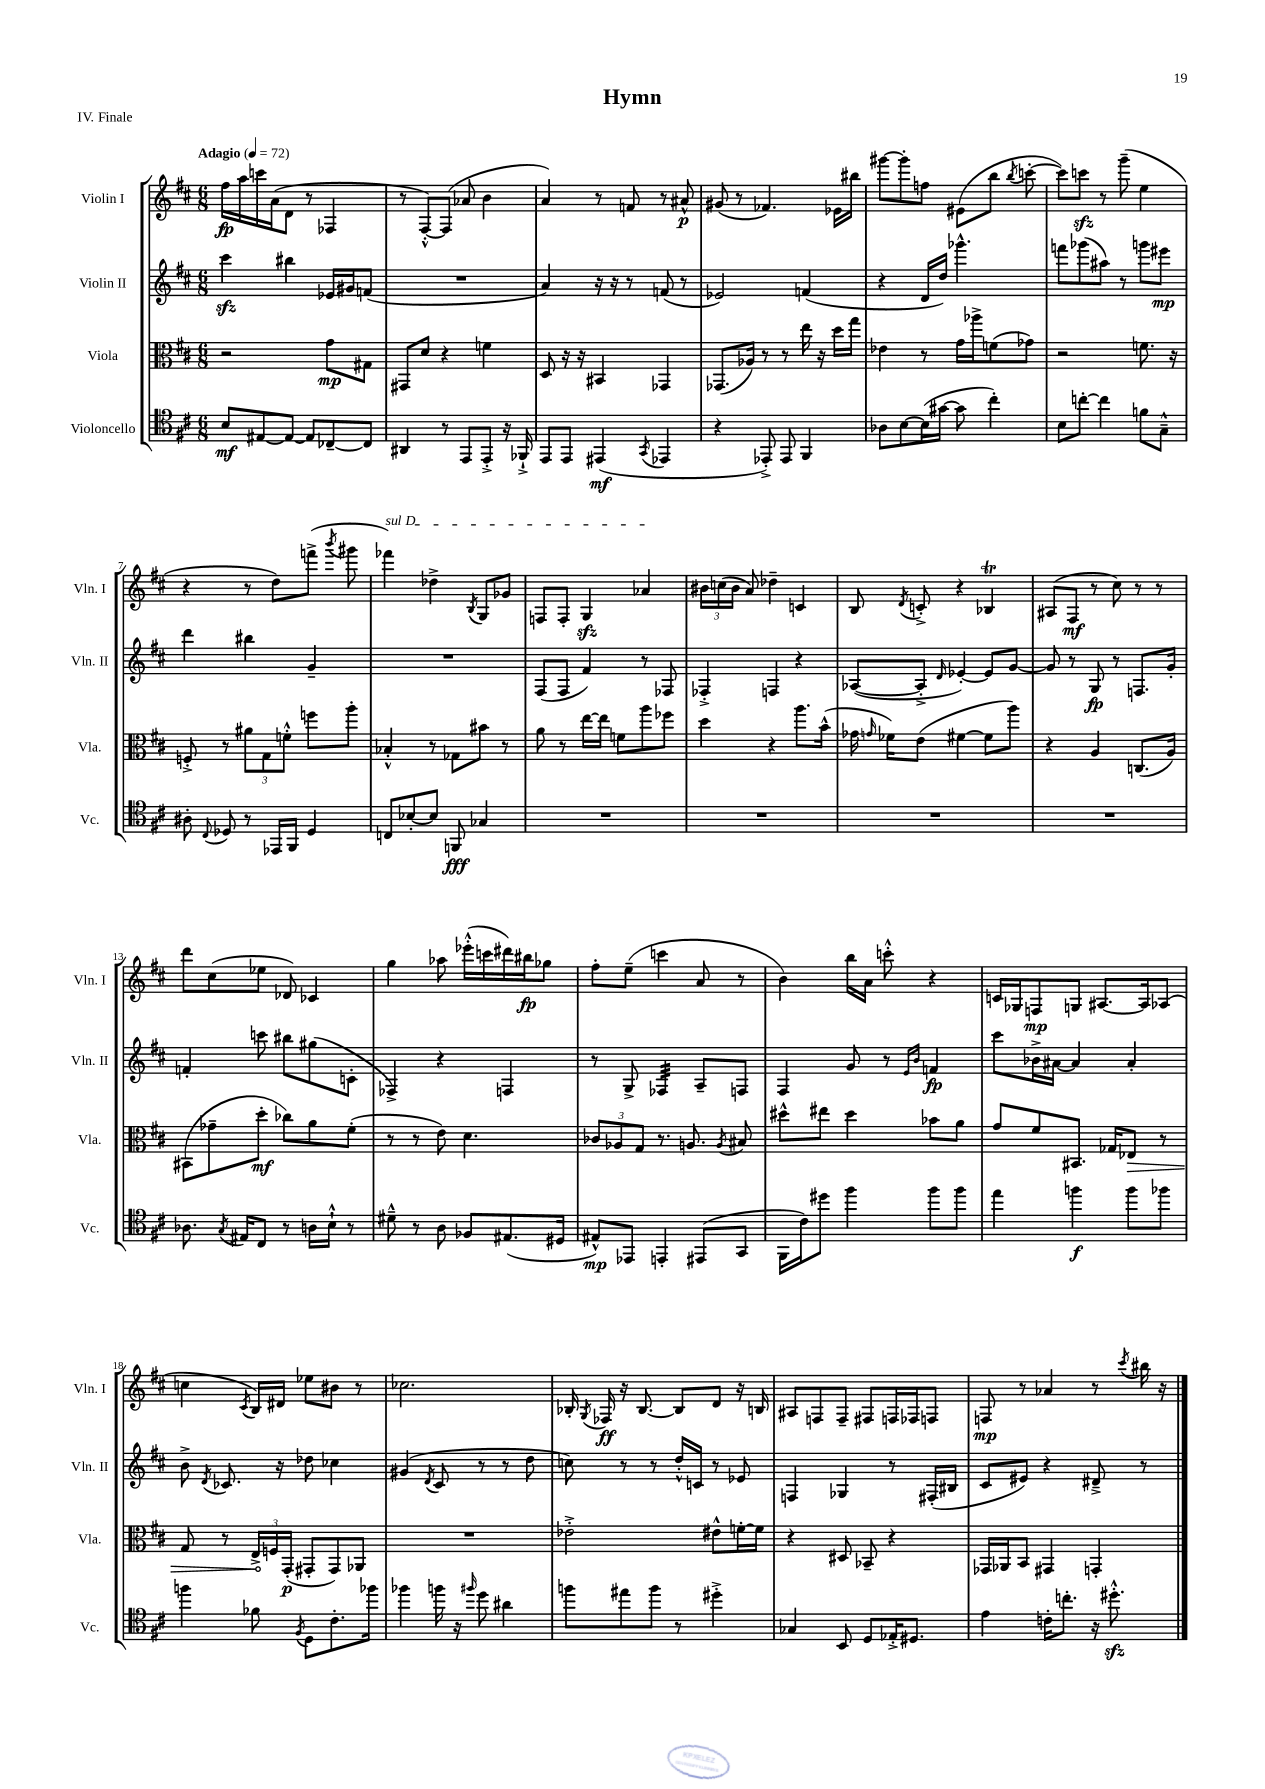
\header { title = "Hymn" piece = "IV. Finale" }
<<
\new StaffGroup <<
\new Staff = "s0" \with { instrumentName = "Violin I" shortInstrumentName = "Vln. I" } {
    \clef treble \key d \major \numericTimeSignature \time 6/8 \tempo "Adagio" 4 = 72
    \autoBeamOff fis''16[\fp a''16 c'''16 a'16( d'8] r8 fes4 |
    r8 fis8[~-.-^) fis8]( aes'8 b'4 |
    a'4) r8 f'8 r8 ais'8-^\p |
    gis'8( r8 fes'4.) ees'16[ bis''16] |
    gis'''8[~ gis'''8-. f''8] eis'8[( b''8] \acciaccatura { b''8 } c'''8~-. |
    c'''8[) c'''8]\sfz r8 g'''8--( e''4 |
    r4 r8 d''8[) f'''8]->( \acciaccatura { b'''8 } gis'''8 |
    \once \override TextSpanner.bound-details.left.text = \markup { \italic "sul D" } fes'''4\startTextSpan) des''4-> \acciaccatura { b8 } g8[ ges'8] |
    f8[ f8]-. g4\sfz aes'4\stopTextSpan |
    \tuplet 3/2 { bis'16[ c''16( bis'16] } a'8) des''4-- c'4 |
    b8 \acciaccatura { d'8 } c'8-.-> r4 bes4\trill |
    ais8[( fis8]\mf r8 cis''8) r8 r8 |
    d'''8[ cis''8( ees''8] des'8) ces'4 |
    g''4 aes''8 ees'''16[-.-^( c'''16 dis'''16) bis''16\fp ges''8] |
    fis''8[-. e''8]--( c'''4 a'8 r8 |
    b'4) b''16[ a'16] c'''8-.-^ r4 |
    c'16[ ges16 f8\mp g8] ais8.[~ ais16 aes8]( |
    c''4 \acciaccatura { cis'8 } b16[) dis'16] ees''8[ bis'8] r8 |
    ces''2. |
    bes16-. \acciaccatura { g8 } fes16\ff r16 bes8.~ bes8[ d'8] r16 b16 |
    ais8[ f8 f8]-- fis8[ f16 fes16 f8] |
    f8\mp r8 aes'4 r8 \acciaccatura { cis'''8 } bis''16 r16 \bar "|." |
}
\new Staff = "s1" \with { instrumentName = "Violin II" shortInstrumentName = "Vln. II" } {
    \clef treble \key d \major \numericTimeSignature \time 6/8
    \autoBeamOff cis'''4\sfz bis''4 ees'16[ gis'16 f'8]( |
    R2. |
    a'4) r16 r16 r8 f'8( r8 |
    ees'2) f'4( |
    r4 d'16[ d''16]) ges'''4.-^ |
    f'''8[ ges'''8( ais''8]) r8 g'''8[ eis'''8]\mp |
    d'''4 bis''4 g'4-- |
    R2. |
    fis8[( fis8] fis'4) r8 fes8 |
    fes4-.-> f4 r4 |
    aes8[~( aes8]-.-> \grace { d'16 } ees'4~-.) ees'8[ g'8]~ |
    g'8 r8 g8\fp r8 f8.[ g'16]-. |
    f'4-. c'''8 bis''8[ gis''8( c'8]-. |
    fes4->) r4 f4 |
    r8 g8-> fes4:32 a8[-- f8] |
    fis4 g'8 r8 \grace { e'16[ b'16] } f'4\fp |
    cis'''8[ bes'16-> ais'16]~ ais'4 ais'4-. |
    b'8-> \acciaccatura { d'8 } ces'8. r16 des''8 ces''4 |
    gis'4( \acciaccatura { d'8 } cis'8 r8 r8 d''8 |
    c''8) r8 r8 d''16[-.-^ c'16] r8 ees'8 |
    f4 ges4 r8 fis16[-.( bis16] |
    cis'8[ eis'8]) r4 dis'8---> r8 \bar "|." |
}
\new Staff = "s2" \with { instrumentName = "Viola" shortInstrumentName = "Vla." } {
    \clef alto \key d \major \numericTimeSignature \time 6/8
    \autoBeamOff r2 g'8[\mp gis8] |
    gis,8[ d'8] r4 f'4 |
    d8 r16 r16 bis,4 ges,4 |
    ges,8.[( aes16]) r8 r8 e''16 r16 d''16[ g''16] |
    ees'4 r8 g'16[ aes''16-> f'8( ges'8]) |
    r2 f'8. r16 |
    f8-.-> r8 \tuplet 3/2 { ais'8[ g8 f'8]-.-^ } f''8[ a''8]-. |
    bes4-.-^ r8 ges8[ bis'8] r8 |
    a'8 r8 e''16[~ e''16] f'8[ a''8 fes''8] |
    d''4 r4 a''8.[ b'16]-^( |
    ges'16 \grace { g'16 } fes'16[) e'8]( fis'4~ fis'8[ a''8]) |
    r4 a4 c8.[( a16]) |
    bis,8[( ges'8-- d''8]-.\mf ces''8[) a'8 fis'8]-.( |
    r8 r8 e'8) d'4. |
    \tuplet 3/2 { ces'8[ aes8 g8] } r8. a8. \acciaccatura { a8 } bis8 |
    dis''8[-^ eis''8] dis''4 bes'8[ a'8] |
    g'8[ fis'8 bis,8.] ges16[ \once \override Hairpin.circled-tip = ##t ees8]\> r8 |
    g8 r8 \tuplet 3/2 { e16[->\! f16 g,16]-.\p( } gis,8[-. gis,8) aes,8] |
    R2. |
    ees'2-.-> eis'8[-^ f'16~-. f'16] |
    r4 dis8 bes,8-- r4 |
    ges,16[ aes,16 b,8] gis,4 g,4-. \bar "|." |
}
\new Staff = "s3" \with { instrumentName = "Violoncello" shortInstrumentName = "Vc." } {
    \clef tenor \key d \major \numericTimeSignature \time 6/8
    \autoBeamOff b8[\mf eis8~ eis8]~ eis8[ ces8~-- ces8] |
    ais,4 r8 e,8[ e,8]-.-> r16 fes,16-!-> |
    e,8[ e,8] eis,4\mf( \acciaccatura { g,8 } ees,4 |
    r4 ees,8-.->) ees,8 fis,4 |
    aes8[ b8~ b16( gis'16]~ gis'8 cis''4-.) |
    b8[ c''8]~-. c''4 f'8[ g8]---^ |
    ais8-. \appoggiatura { cis8 } des8 r8 ees,16[ fis,16] des4 |
    c8[ bes8~-. bes8] f,8\fff ges4 |
    R2. |
    R2. |
    R2. |
    R2. |
    aes8. \acciaccatura { g8 } eis16[ cis8] r8 a16[ b16]-!-^ r8 |
    dis'8---^ r8 a8 fes8[ eis8.( dis16] |
    eis8[-^\mp) ees,8] e,4-. eis,8[( g,8] |
    fis,16[ cis'16) dis''8] fis''4 fis''8[ fis''8] |
    e''4 f''4\f f''8[ fes''8] |
    f''4 fes'8 \acciaccatura { fis8 } d8[ cis'8.-. fes''16] |
    fes''4 f''16 r16 \grace { fis''16 } d''8 ais'4 |
    f''8[ eis''8 f''8] r8 dis''4-.-> |
    ges4 b,8 d8[ ees16-.-> dis8.] |
    e'4 c'16[-. c''8.]-. r16 dis''8.-.-^\sfz \bar "|." |
}
>>
>>
